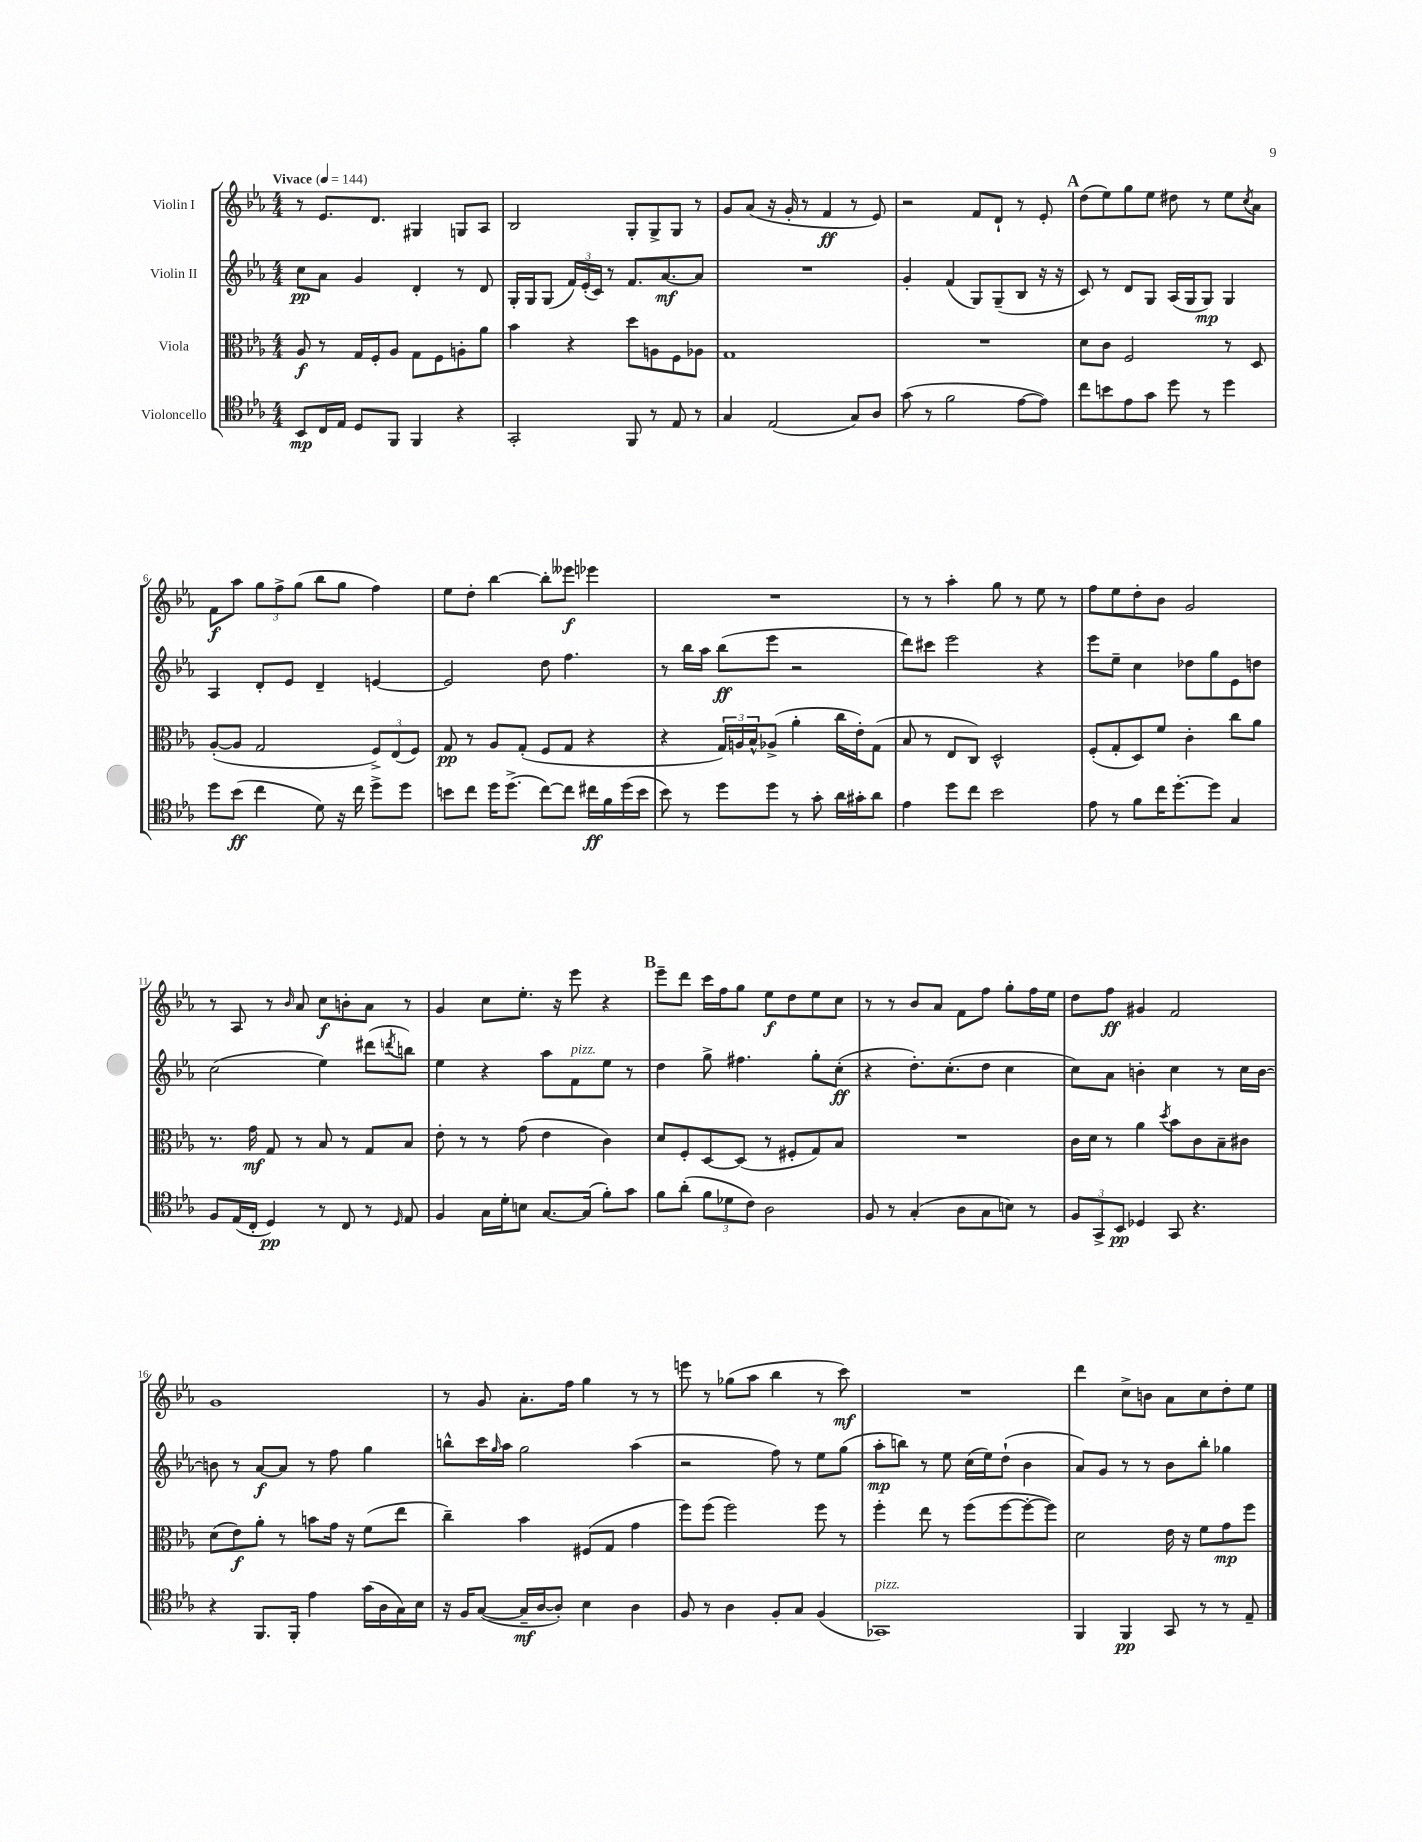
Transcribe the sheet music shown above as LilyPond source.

<<
\new StaffGroup <<
\new Staff = "s0" \with { instrumentName = "Violin I" } {
    \clef treble \key ees \major \numericTimeSignature \time 4/4 \tempo "Vivace" 4 = 144
    r8 ees'8. d'8. gis4 g8 aes8 |
    bes2 g8-. g8-> g8 r8 |
    g'8 aes'8( r16 g'16-. r8 f'4\ff r8 ees'8) |
    r2 f'8 d'8-! r8 ees'8-. |
    \mark \markup { \bold "A" } d''8( ees''8) g''8 ees''8 dis''8 r8 ees''8 \acciaccatura { c''8 } aes'8 |
    f'8\f aes''8 \tuplet 3/2 { g''8 f''8-> g''8( } bes''8 g''8 f''4) |
    ees''8 d''8-. bes''4~ bes''8-. eeses'''8\f ees'''4 |
    R1 |
    r8 r8 aes''4-. g''8 r8 ees''8 r8 |
    f''8 ees''8 d''8-. bes'8 g'2 |
    r8 aes8 r8 \grace { bes'16 } aes'8 c''8\f b'8-. aes'8 r8 |
    g'4 c''8 ees''8.-. r16 ees'''8 r4 |
    \mark \markup { \bold "B" } ees'''8-- d'''8 c'''16 f''16 g''8 ees''8\f d''8 ees''8 c''8 |
    r8 r8 bes'8 aes'8 f'8 f''8 g''8-. f''16 ees''16 |
    d''8 f''8\ff gis'4 f'2 |
    g'1 |
    r8 g'8 aes'8.-. f''16 g''4 r8 r8 |
    e'''8 r8 ges''8( aes''8 bes''4 r8 c'''8\mf) |
    R1 |
    d'''4 c''8-> b'8 aes'8 c''8 d''8-. ees''8 \bar "|." |
}
\new Staff = "s1" \with { instrumentName = "Violin II" } {
    \clef treble \key ees \major \numericTimeSignature \time 4/4
    c''8\pp aes'8 g'4 d'4-. r8 d'8 |
    g16-. g16 g8( \tuplet 3/2 { f'16) ees'16-.( c'16) } r8 f'8. aes'8.~\mf aes'8 |
    R1 |
    g'4-. f'4( g8) g8--( bes8 r16 r16 |
    \mark \markup { \bold "A" } c'8) r8 d'8 g8 aes16( g16 g8\mp) g4 |
    aes4 d'8-. ees'8 d'4-- e'4~ |
    e'2 d''8 f''4. |
    r8 bes''16 aes''16 bes''8\ff( ees'''8 r2 |
    d'''8) cis'''8 ees'''2 r4 |
    ees'''8 ees''8-- c''4 des''8 g''8 ees'8 d''8 |
    c''2( ees''4) dis'''8( \acciaccatura { d'''8 } b''8) |
    ees''4 r4 aes''8 f'8^\markup { \italic "pizz." } ees''8 r8 |
    \mark \markup { \bold "B" } d''4 g''8-> fis''4. g''8-. c''8-.\ff( |
    r4 d''8.-.) c''8.-.( d''8 c''4 |
    c''8) aes'8 b'4-. c''4 r8 c''16 b'16~ |
    b'8 r8 aes'8~\f aes'8 r8 f''8 g''4 |
    b''8-^ c'''16 \grace { g''16 } aes''16 g''2 aes''4( |
    r2 f''8) r8 ees''8 g''8( |
    aes''8-.\mp b''8) r8 ees''8 c''16( ees''16) d''8-!( bes'4 |
    aes'8) g'8 r8 r8 bes'8 bes''8-. ges''4 \bar "|." |
}
\new Staff = "s2" \with { instrumentName = "Viola" } {
    \clef alto \key ees \major \numericTimeSignature \time 4/4
    aes8\f r8 g16 f16-. aes8 g8 f8 a8-. aes'8 |
    bes'4 r4 d''8 a8 f8 aes8 |
    g1 |
    R1 |
    \mark \markup { \bold "A" } d'8 c'8 f2 r8 d8 |
    aes8~-.( aes8 g2 \tuplet 3/2 { f8->) ees8( f8) } |
    g8\pp r8 aes8 g8-.( f8 g8 r4 |
    r4 \tuplet 3/2 { g16) a16 bes16-^ } aes8->( aes'4-. c''16 ees'16-.) g8( |
    bes8 r8 ees8 c8) d2-^ |
    f8-.( g8-. d8) f'8 c'4-. c''8 aes'8 |
    r8. g'16\mf g8 r8 bes8 r8 g8 bes8 |
    ees'8-. r8 r8 g'8( ees'4 c'4) |
    \mark \markup { \bold "B" } d'8 f8-. d8~ d8( r8 fis8-. g8) bes8 |
    R1 |
    c'16 d'16 r8 aes'4 \acciaccatura { d''8 } bes'8 c'8 bes8-- cis'8 |
    d'8( ees'8\f) aes'8-. r8 b'8 g'16 r16 f'8( ees''8 |
    c''4--) bes'4 fis8( g8 g'4 |
    f''8) f''8( f''2) f''8 r8 |
    f''4-. ees''8 r8 f''8( f''8~ f''8~-. f''8) |
    d'2 ees'16 r16 f'8 g'8\mp f''8 \bar "|." |
}
\new Staff = "s3" \with { instrumentName = "Violoncello" } {
    \clef tenor \key ees \major \numericTimeSignature \time 4/4
    bes,8\mp c16 ees16 d8 f,8 f,4 r4 |
    g,2-. f,8 r8 ees8 r8 |
    g4 ees2( g8) aes8 |
    g'8( r8 f'2 ees'8~ ees'8) |
    \mark \markup { \bold "A" } c''8 b'8 ees'8 g'8 d''8 r8 d''4 |
    d''8 bes'8\ff( c''4 d'8) r16 c''16 d''8-> d''8 |
    b'8 c''8 d''16 d''8.->( c''8~) c''8 cis''16\ff f'16 d''16( b'16 |
    bes'8) r8 d''8 d''8 r8 g'8-. aes'16 gis'16-. aes'8 |
    ees'4 d''8 c''8 bes'2 |
    ees'8 r8 f'8 c''16 d''8.~-. d''8 g4 |
    f8 ees16( c16-. d4\pp) r8 c8 r8 \grace { d16 } ees8 |
    f4 g16 d'16-. b8 g8.~ g16( f'8-.) g'8 |
    \mark \markup { \bold "B" } f'8 aes'8-.( \tuplet 3/2 { f'8 des'8 c'8) } aes2 |
    f8 r8 g4-.( aes8 g8 b8) r8 |
    \tuplet 3/2 { f8 g,8-> bes,8\pp } des4 g,8 r4. |
    r4 f,8. f,16-. ees'4 g'16( aes16 g16) bes16 |
    r16 f16 g8~( g16--\mf aes16~ aes8-.) bes4 aes4 |
    f8 r8 aes4 f8-. g8 f4( |
    ges,1^\markup { \italic "pizz." }) |
    f,4 f,4\pp g,8 r8 r8 ees8-- \bar "|." |
}
>>
>>
